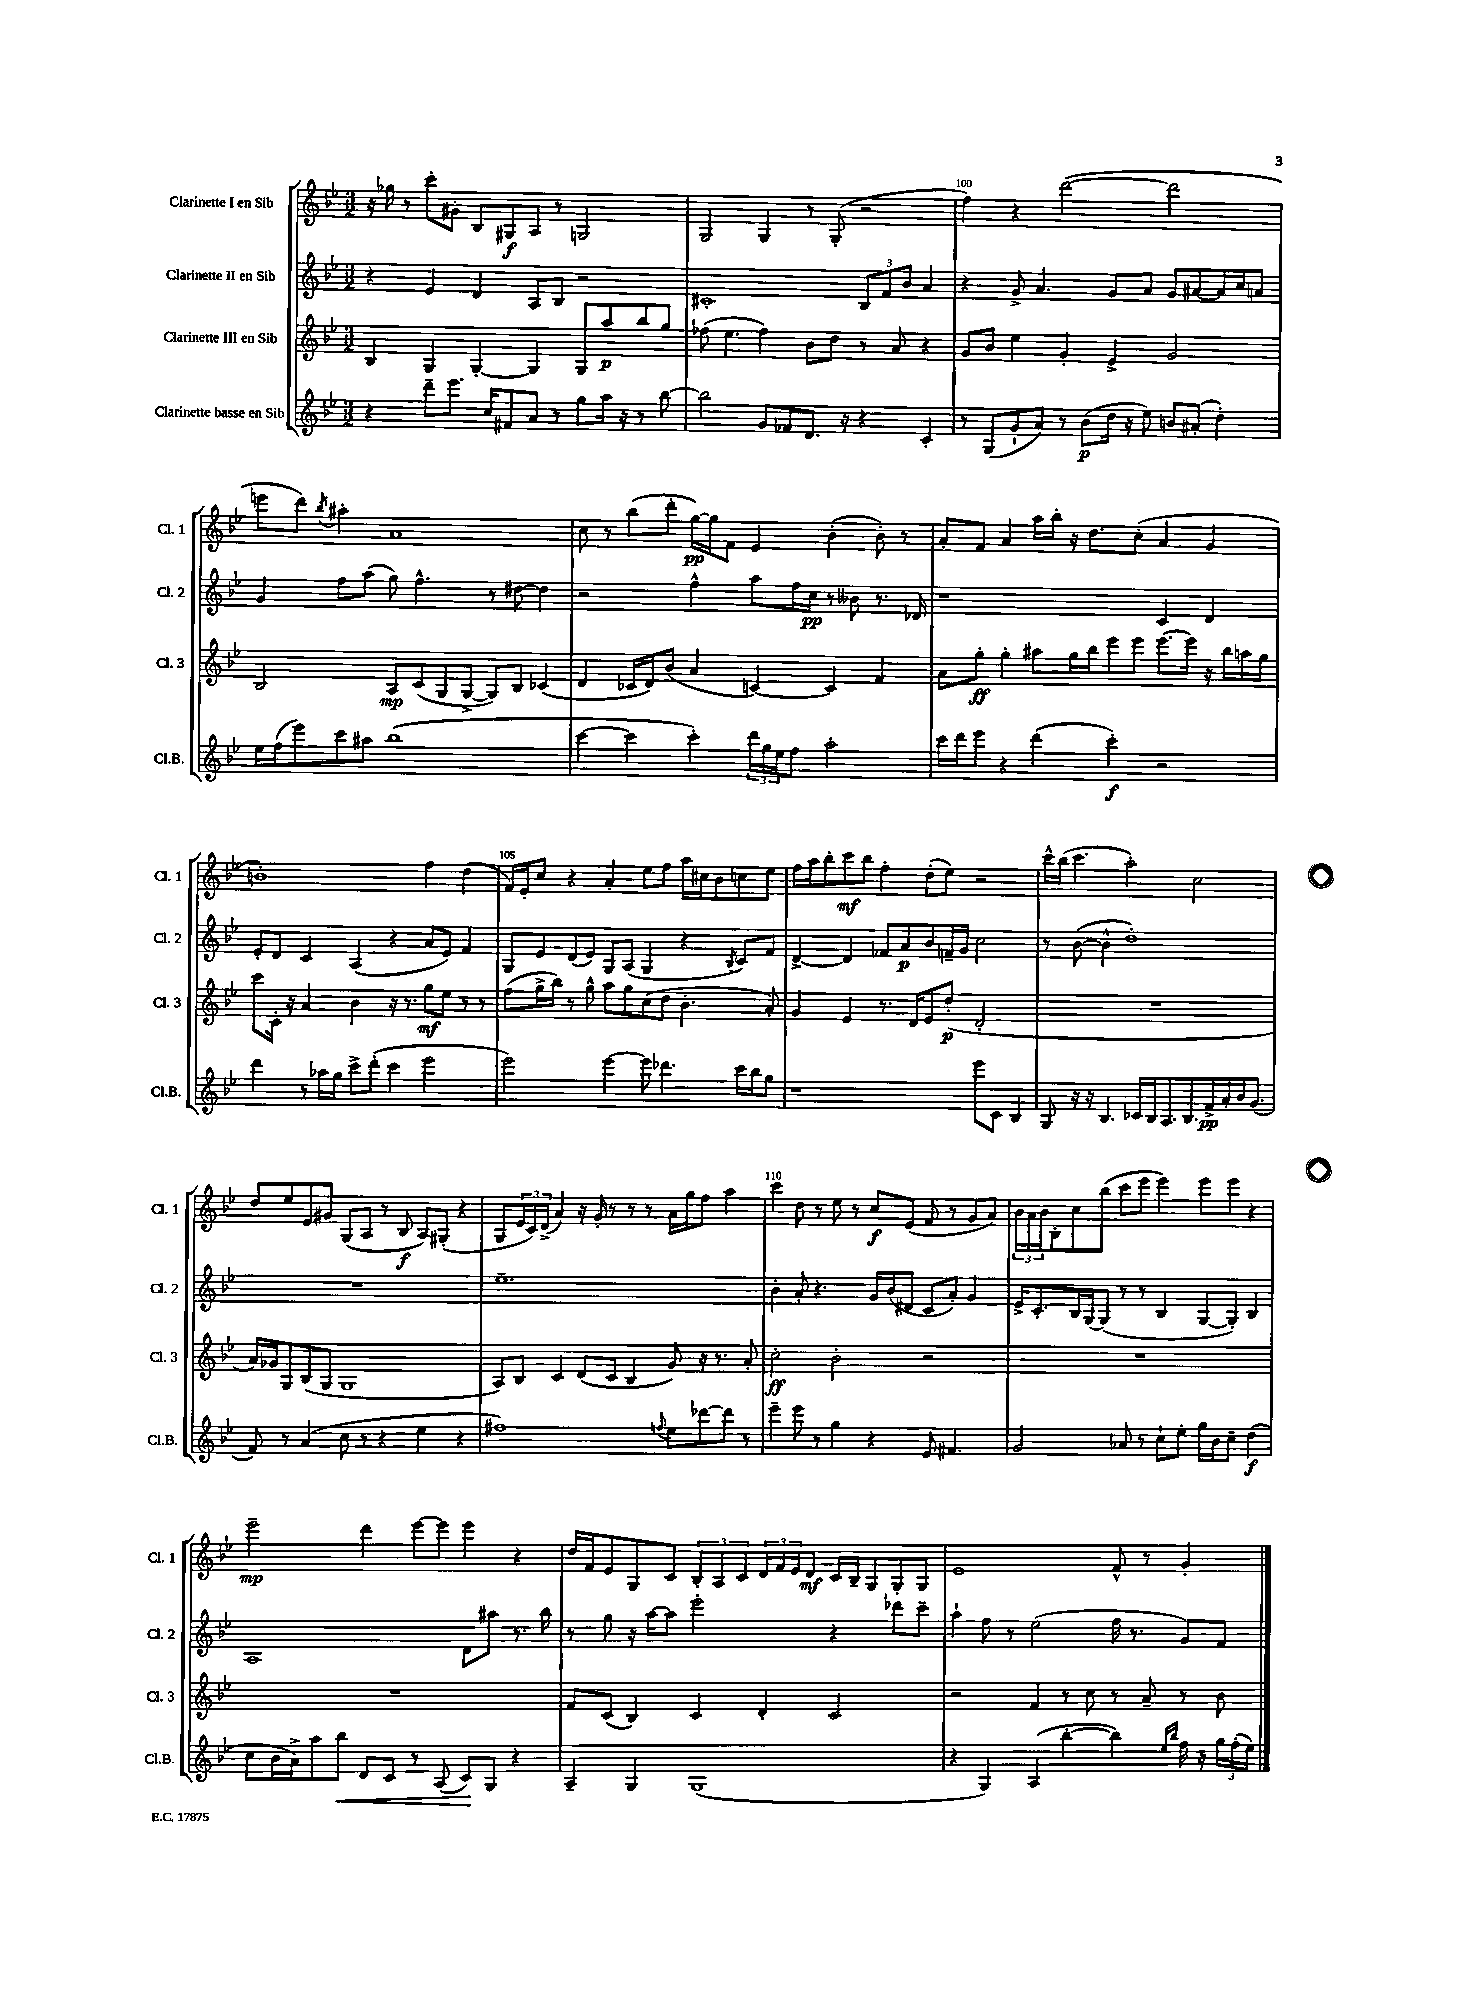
<<
\new StaffGroup <<
\new Staff = "s0" \with { instrumentName = "Clarinette I en Sib" shortInstrumentName = "Cl. 1" } {
    \clef treble \key bes \major \numericTimeSignature \time 3/2
    r16 ges''16 r8 c'''8-. gis'8-. bes8 gis8\f a8 r8 g2 |
    g2 g4 r8 g8-.( r2 |
    f''4) r4 d'''2~( d'''2 |
    e'''8 d'''8) \acciaccatura { bes''8 } ais''4-. a'1 |
    c''8 r8 bes''8( d'''8-. g''16~\pp) g''16 f'8 ees'4 bes'4-.( bes'8-.) r8 |
    a'8-. f'8 a'4 a''16 bes''16-. r16 d''8. c''8-.( a'4 g'4 |
    b'1-.) f''4 d''4( |
    f'16) ees'16-. c''8 r4 a'4-. ees''8 f''8 a''16 cis''16 bes'8 c''8 ees''8 |
    f''16 a''16 bes''8-. c'''8\mf bes''8 f''4-. d''8-.( ees''8) r2 |
    c'''16-^ bes''16( c'''4. a''2-.) c''2 |
    d''8 ees''8 ees'8 gis'8 g8( a8 r8 bes8\f a8) gis8-.( r4 |
    g8 \tuplet 3/2 { ees'16 c'16) d'16->( } a'4) r16 g'16-. r8 r8 r8 a'16 g''16 f''8 a''4 |
    c'''4 d''8 r8 ees''8 r8 c''8\f ees'8( f'8 r8 g'8 a'8) |
    \tuplet 3/2 { bes'16 a'16 bes'16 } bes8-. c''8 bes''8( c'''8 ees'''8 ees'''4) ees'''8 ees'''8 r4 |
    ees'''2--\mp d'''4 ees'''8~ ees'''8 ees'''4 r4 |
    d''16 f'16 ees'8 g8 c'8 \tuplet 3/2 { bes8-. a8 c'8 } \tuplet 3/2 { d'16 f'16 ees'16 } d'8\mf c'16 bes16-- g8 g8-. g8 |
    ees'1 f'8-^ r8 g'4-. \bar "|." |
}
\new Staff = "s1" \with { instrumentName = "Clarinette II en Sib" shortInstrumentName = "Cl. 2" } {
    \clef treble \key bes \major \numericTimeSignature \time 3/2
    r4 ees'4 d'4 a8 bes8 r2 |
    cis'1-. \tuplet 3/2 { bes8 f'8 bes'8 } a'4 |
    r4 g'8-> a'4. g'8 a'8 g'8 ais'8~ ais'16 c''16 a'8 |
    g'4 f''8 a''8( g''8) f''4.-^ r8 dis''8~ dis''4 |
    r2 f''4-^ a''8 f''16 c''16\pp r8 beses'8 r8. des'16 |
    r1 c'4 d'4 |
    ees'8-. d'8 c'4 a4( r4 a'8 ees'8) f'4 |
    g8 ees'8 d'8( ees'8) g8 a8( g4 r4 \acciaccatura { bes8 } c'8) f'8 |
    d'4~-> d'4 fes'8 a'8\p bes'8 f'16-- g'16 c''2 |
    r8 bes'8~( bes'4-^ d''1-.) |
    R1. |
    ees''1.-- |
    bes'4-. a'8-. r4. g'16 bes'16( dis'8 c'8 a'8-.) g'4 |
    ees'16-> c'8.-. bes16 g16~ g8( r8 r8 bes4 g8~ g8-.) bes4 |
    a1 d'8 ais''8 r8. bes''16 |
    r8 g''8 r16 a''16~ a''8 ees'''2-. r4 des'''8 c'''8-- |
    a''4-! f''8 r8 ees''2( f''16 r8. g'8) f'8 \bar "|." |
}
\new Staff = "s2" \with { instrumentName = "Clarinette III en Sib" shortInstrumentName = "Cl. 3" } {
    \clef treble \key bes \major \numericTimeSignature \time 3/2
    bes4 g4 g4~-. g4 g8 a''8\p bes''8 g''8 |
    fes''8( ees''4. fes''4) bes'8 d''8 r8 a'8 r4 |
    g'8 bes'8 ees''4 g'4-. ees'4-> g'2 |
    bes2 a8\mp c'8( g8 g8~-> g8) bes8 ces'4( |
    d'4 ces'16 d'16) bes'8( a'4 c'4~) c'4 f'4 |
    a'8 g''8-.\ff g''4-. ais''8 g''16 bes''16 ees'''8 ees'''8 ees'''8.~ ees'''16 r16 bes''16 a''16 g''16 |
    c'''8 c'16-. r16 a'4 bes'4 r16 r8. g''8\mf ees''8 r8 r8 |
    f''8( g''16-> bes''16) r8 g''8-^ a''8 g''8 c''8( d''8 bes'4.-. a'8-.) |
    g'4 ees'4 r8. d'16 ees'8 d''8-.\p( d'2-. |
    R1. |
    a'16) ges'16 g8 bes8( g8 g1 |
    a8) bes8 c'4 d'8( c'8 bes4 g'8) r16 r8. a'8-. |
    c''2-.\ff bes'2-. r2 |
    R1. |
    R1. |
    f'8 c'8( bes4) c'4 d'4-. c'2 |
    r2 f'4 r8 c''8 r8 a'8-- r8 bes'8 \bar "|." |
}
\new Staff = "s3" \with { instrumentName = "Clarinette basse en Sib" shortInstrumentName = "Cl.B." } {
    \clef treble \key bes \major \numericTimeSignature \time 3/2
    r4 d'''8-- ees'''8. c''16 fis'8 a'8 r8 g''8 a''16 r16 r8 bes''8~ |
    bes''2 g'8 fes'8 d'8. r16 r4 c'4-. |
    r8 g8( g'8-! a'8) r8 bes'8\p( d''16 r16 ees''8) b'8 ais'8-.( d''4-.) |
    ees''16 f''16( ees'''8) c'''8 ais''8 bes''1( |
    c'''4~ c'''4 c'''4-.) \tuplet 3/2 { d'''16 g''16 ees''16 } f''8 a''2-. |
    c'''16 d'''16 ees'''8 r4 d'''4( c'''4-.\f) r2 |
    d'''4 r8 aes''16 g''16 c'''8-> d'''8-.( c'''4 ees'''2 |
    ees'''2) ees'''4~ ees'''8 des'''4. c'''16 bes''16 g''8 |
    r1 ees'''8 c'8 bes4 |
    g8 r16 r16 bes4. ces'16 bes16 a8. bes8. f'16->\pp a'16-. bes'16 g'8.( |
    f'8) r8 a'4( c''8 r8 r4 ees''4 r4 |
    fis''1) \appoggiatura { f''8 } ees''8 des'''8~ des'''8 r8 |
    ees'''4-- ees'''8 r8 g''4 r4 ees'8 fis'4. |
    g'2 aes'8 r8 c''8-! ees''8-. g''16 bes'16 c''8-- d''4\f( |
    c''8 bes'16 a'16->) a''8 bes''8\< d'8 c'8 r8 a8( c'8\!) g8 r4 |
    a4-- g4 g1( |
    r4 g4) a4( bes''4~-. bes''4) \grace { ees''16 bes''16 } f''16 r16 \tuplet 3/2 { g''16 f''16-.( ees''16) } \bar "|." |
}
>>
>>
\layout { \context { \Score currentBarNumber = #98 \override BarNumber.break-visibility = ##(#f #t #t) barNumberVisibility = #(every-nth-bar-number-visible 5) } }
